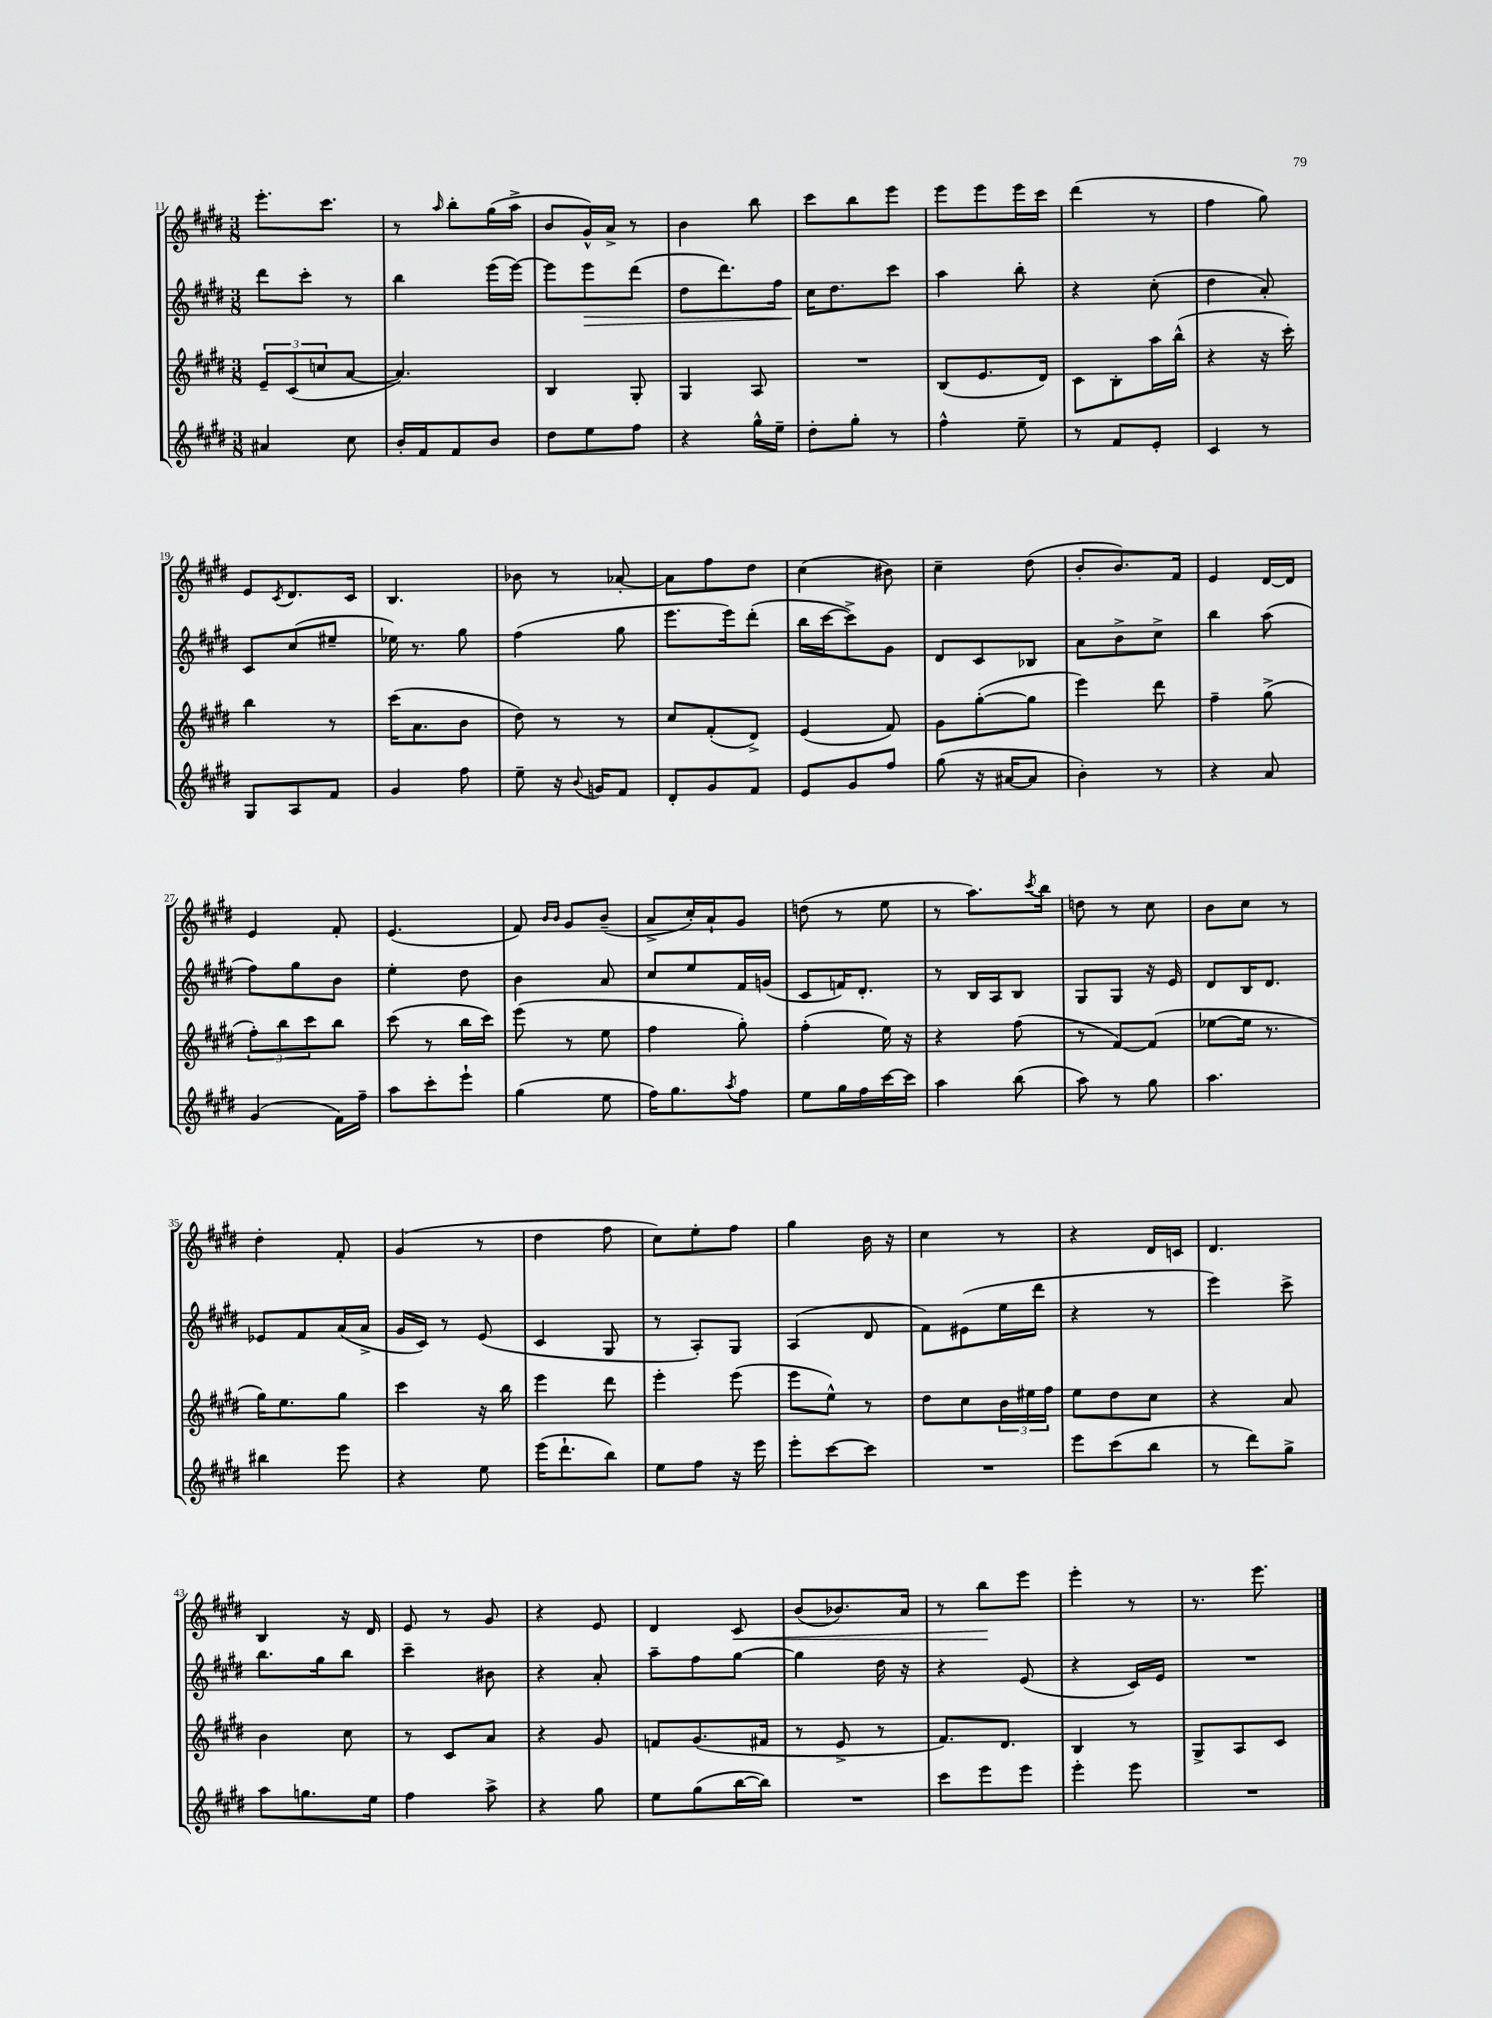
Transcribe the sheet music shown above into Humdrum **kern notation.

**kern	**kern	**kern	**dynam	**kern	**dynam
*part4	*part3	*part2	*part2	*part1	*part1
*staff4	*staff3	*staff2	*staff2	*staff1	*staff1
*clefG2	*clefG2	*clefG2	*	*clefG2	*
*k[f#c#g#d#]	*k[f#c#g#d#]	*k[f#c#g#d#]	*	*k[f#c#g#d#]	*
*M3/8	*M3/8	*M3/8	*	*M3/8	*
=11	=11	=11	=11	=11	=11
4a#X/	12e~/L	8ddd#\L	.	8.eee'\L	.
.	(12c#/	.	.	.	.
.	.	8ccc#'\J	.	.	.
.	12ccn/	.	.	.	.
.	.	.	.	8.ccc#\J	.
8cc#\	[8a/J	8r	.	.	.
=12	=12	=12	=12	=12	=12
16b'/LL	4.a/])	4bb\	.	8r	.
16f#/J	.	.	.	.	.
.	.	.	.	16qqaa/	.
8f#/	.	.	.	8bb'\L	.
8b/J	.	(16eee\LL	.	(16gg#\L	.
.	.	[16eee\JJ)	.	16aa^\JJ	.
=13	=13	=13	=13	=13	=13
8dd#\L	4B/	8eee\L]	.	8b/L	.
!	!	!	!LO:HP:b	!	!
8ee\	.	8eee\	>	16g#^^/L)	.
.	.	.	.	16a^/JJ	.
8ff#\J	8G#'/	(8ddd#\J	.	8r	.
=14	=14	=14	=14	=14	=14
4r	4G#/	8dd#\L	.	4b\	.
.	.	8.ddd#\)	.	.	.
16gg#^^\LL	8A/	.	.	8bb\	.
16ee~\JJ	.	16ff#\Jk	.	.	.
=15	=15	=15	=15	=15	=15
8dd#'\L	4.r	16cc#\KL	.	8ccc#\L	.
.	.	8.dd#\	]	.	.
8gg#'\J	.	.	.	8bb\	.
8r	.	8ccc#\J	.	8eee\J	.
=16	=16	=16	=16	=16	=16
4ff#^^\	(8B/L	4aa\	.	8eee\L	.
.	8.e/	.	.	8eee\	.
8ee~\	.	8bb'\	.	16eee\L	.
.	16d#/Jk)	.	.	16ccc#\JJ	.
=17	=17	=17	=17	=17	=17
8r	8c#\L	4r	.	(4ddd#\	.
8f#/L	8B'\	.	.	.	.
8e'/J	16aa\L	(8cc#'\	.	8r	.
.	(16bb^^\JJ	.	.	.	.
=18	=18	=18	=18	=18	=18
4c#/	4r	4dd#\	.	4ff#\	.
8r	16r	8a'/)	.	8gg#\)	.
.	16ccc#'\)	.	.	.	.
!!LO:LB:g=z
=19	=19	=19	=19	=19	=19
8G#/L	4bb\	8c#/L	.	8e/L	.
.	.	.	.	8qc#/	.
8A/	.	(8cc#/	.	8.d#/	.
8f#/J	8r	8ee#X~/J	.	.	.
.	.	.	.	16c#/Jk	.
=20	=20	=20	=20	=20	=20
4g#/	(16ccc#\KL	16ee-X\)	.	4.B/	.
.	8.a\	8.r	.	.	.
8ff#\	8b\J	8gg#\	.	.	.
=21	=21	=21	=21	=21	=21
8ee~\	8dd#\)	(4ff#\	.	8b-X\	.
16r	8r	.	.	8r	.
8qqb/	.	.	.	.	.
16gn/KL	.	.	.	.	.
8f#/J	8r	8gg#\	.	[8a-X'/	.
=22	=22	=22	=22	=22	=22
8d#'/L	8cc#/L	8.eee\L	.	8a-\L]	.
8g#/	(8f#'/	.	.	8ff#\	.
.	.	16eee\k)	.	.	.
8f#/J	8d#^/J)	(8ddd#'\J	.	8dd#\J	.
=23	=23	=23	=23	=23	=23
8e/L	(4e/	16bb\LL	.	(4cc#\	.
.	.	[16ccc#\J	.	.	.
8g#/	.	8ccc#^\])	.	.	.
8ff#/J	8f#/)	8g#\J	.	8b#X\)	.
=24	=24	=24	=24	=24	=24
(8gg#\	8g#\L	8d#/L	.	4cc#~\	.
16r	([8gg#'\	8c#/	.	.	.
[16a#X/KL	.	.	.	.	.
8a#/J]	8gg#\J]	8B-X/J	.	(8dd#\	.
=25	=25	=25	=25	=25	=25
4b'\)	4eee\)	8a\L	.	8b'/L	.
.	.	8b^\	.	8.b/)	.
8r	8ddd#\	8cc#^\J	.	.	.
.	.	.	.	16f#/Jk	.
=26	=26	=26	=26	=26	=26
4r	4ff#~\	4bb\	.	4e/	.
8a/	(8gg#^\	(8aa\	.	[16d#/LL	.
.	.	.	.	16d#/JJ]	.
!!LO:LB:g=z
=27	=27	=27	=27	=27	=27
(4g#/	12ff#'\L)	8ff#\L)	.	4e/	.
.	12bb\	.	.	.	.
.	.	8gg#\	.	.	.
.	12ccc#\	.	.	.	.
16f#\LL)	8bb\J	8b\J	.	8f#'/	.
16ff#~\JJ	.	.	.	.	.
=28	=28	=28	=28	=28	=28
8aa\L	(8ccc#\	4ee'\	.	(4.e/	.
8ccc#'\	8r	.	.	.	.
8eee`\J	16bb\LL	8dd#\	.	.	.
.	16ccc#\JJ)	.	.	.	.
=29	=29	=29	=29	=29	=29
(4gg#\	(8eee\	4b\	.	8f#/)	.
.	.	.	.	16qqb/LL	.
.	.	.	.	16qqb/JJ	.
.	8r	.	.	8g#/L	.
8ee\	8ee\	8a/	.	(8b~/J	.
=30	=30	=30	=30	=30	=30
16ff#\KL)	4ff#\	8cc#/L	.	8a^/L	.
8.gg#\	.	.	.	.	.
.	.	8ee/	.	16cc#'/L)	.
.	.	.	.	16a`/J	.
8qaa/	.	.	.	.	.
8ff#\J	8gg#'\)	16f#/L	.	8g#/J	.
.	.	(16gn/JJ	.	.	.
=31	=31	=31	=31	=31	=31
8ee\L	(4ff#'\	8c#/L	.	(8ddn\	.
16gg#\L	.	16fn/K)	.	8r	.
16ff#\	.	8.d#'/J	.	.	.
[16ccc#\	16ee\)	.	.	8ee\	.
16ccc#\JJ]	16r	.	.	.	.
=32	=32	=32	=32	=32	=32
4aa\	4r	8r	.	8r	.
.	.	16B/LL	.	8.aa\L)	.
.	.	16A/J	.	.	.
(8bb\	(8ff#\	8B/J	.	.	.
.	.	.	.	8qccc#/	.
.	.	.	.	16bb\Jk	.
=33	=33	=33	=33	=33	=33
8aa\)	8r	8G#/L	.	8ddn\	.
8r	[8f#/L)	8G#/J	.	8r	.
8gg#\	(8f#/J]	16r	.	8cc#\	.
.	.	16e/	.	.	.
=34	=34	=34	=34	=34	=34
4.aa\	[8ee-X\L	8d#/L	.	8b\L	.
.	16ee-\Jk]	16B/K	.	8cc#\J	.
.	8.r	8.d#/J	.	.	.
.	.	.	.	8r	.
!!LO:LB:g=z
=35	=35	=35	=35	=35	=35
4bb#X\	16gg#\KL)	8e-X/L	.	4dd#'\	.
.	8.ee\	.	.	.	.
.	.	8f#/	.	.	.
8eee\	8gg#\J	(16a/L	.	8f#'/	.
.	.	16a^/JJ	.	.	.
=36	=36	=36	=36	=36	=36
4r	4ccc#\	16g#/LL	.	(4g#/	.
.	.	16c#/JJ)	.	.	.
.	.	8r	.	.	.
8ee\	16r	(8e/	.	8r	.
.	16bb\	.	.	.	.
=37	=37	=37	=37	=37	=37
(16eee\KL	4eee\	4c#/	.	4dd#\	.
8.ddd#`\	.	.	.	.	.
8bb\J)	8ddd#\	8G#/	.	8ff#\	.
=38	=38	=38	=38	=38	=38
8ee\L	4eee'\	8r	.	8cc#\L)	.
8ff#\J	.	8A'/L)	.	8ee'\	.
16r	(8eee\	8G#/J	.	8ff#\J	.
16eee\	.	.	.	.	.
=39	=39	=39	=39	=39	=39
8eee'\L	8eee\L	(4A/	.	4gg#\	.
[8ccc#\	8ee^^\J)	.	.	.	.
8ccc#\J]	8r	8d#/	.	16b\	.
.	.	.	.	16r	.
=40	=40	=40	=40	=40	=40
4.r	8dd#\L	8f#\L)	.	4cc#\	.
.	8cc#\	(8e#X\	.	.	.
.	24b\L	16ee\L	.	8r	.
.	24ee#X\	.	.	.	.
.	.	16ddd#\JJ	.	.	.
.	24ff#\JJ	.	.	.	.
=41	=41	=41	=41	=41	=41
8eee\L	8ee\L	4r	.	4r	.
(8ccc#\	8dd#\	.	.	.	.
8bb\J	8cc#\J	8r	.	16d#/LL	.
.	.	.	.	16cn/JJ	.
=42	=42	=42	=42	=42	=42
8r	4r	4eee\)	.	4.d#/	.
8ddd#\L)	.	.	.	.	.
8gg#^\J	8a/	8ccc#^\	.	.	.
!!LO:LB:g=z
=43	=43	=43	=43	=43	=43
8aa\L	4b\	8.bb\L	.	4B/	.
8.ggn\	.	.	.	.	.
.	.	16gg#\k	.	.	.
.	8cc#\	8bb\J	.	16r	.
16ee\Jk	.	.	.	16d#/	.
=44	=44	=44	=44	=44	=44
4ff#\	8r	4ccc#~\	.	8e/	.
.	8c#/L	.	.	8r	.
8aa^\	8a/J	8b#X\	.	8g#/	.
=45	=45	=45	=45	=45	=45
4r	4r	4r	.	4r	.
8gg#\	8g#/	8a'/	.	8e/	.
=46	=46	=46	=46	=46	=46
8ee\L	8fn/L	8aa~\L	.	4d#/	.
(8gg#\	(8.g#/	8ff#\	.	.	.
!	!	!	!	!	!LO:HP:b
[16bb\L	.	[8gg#\J	.	8c#/	<
16bb\JJ])	16f#X/Jk	.	.	.	.
=47	=47	=47	=47	=47	=47
4.r	8r	4gg#\]	.	(8b/L	.
.	8e^/	.	.	8.b-X/)	.
.	8r	16dd#\	.	.	.
.	.	16r	.	16a/Jk	.
=48	=48	=48	=48	=48	=48
8ccc#\L	8.f#/L)	4r	.	8r	.
8eee\	.	.	.	8bb\L	.
.	8.d#/J	.	.	.	.
8eee\J	.	(8e/	.	8eee\J	[
=49	=49	=49	=49	=49	=49
4eee'\	4B/	4r	.	4eee'\	.
8eee\	8r	16c#/LL)	.	8r	.
.	.	16e/JJ	.	.	.
=50	=50	=50	=50	=50	=50
4.r	8G#^/L	4.r	.	8.r	.
.	8A/	.	.	.	.
.	.	.	.	8.eee\	.
.	8c#/J	.	.	.	.
==	==	==	==	==	==
*-	*-	*-	*-	*-	*-
